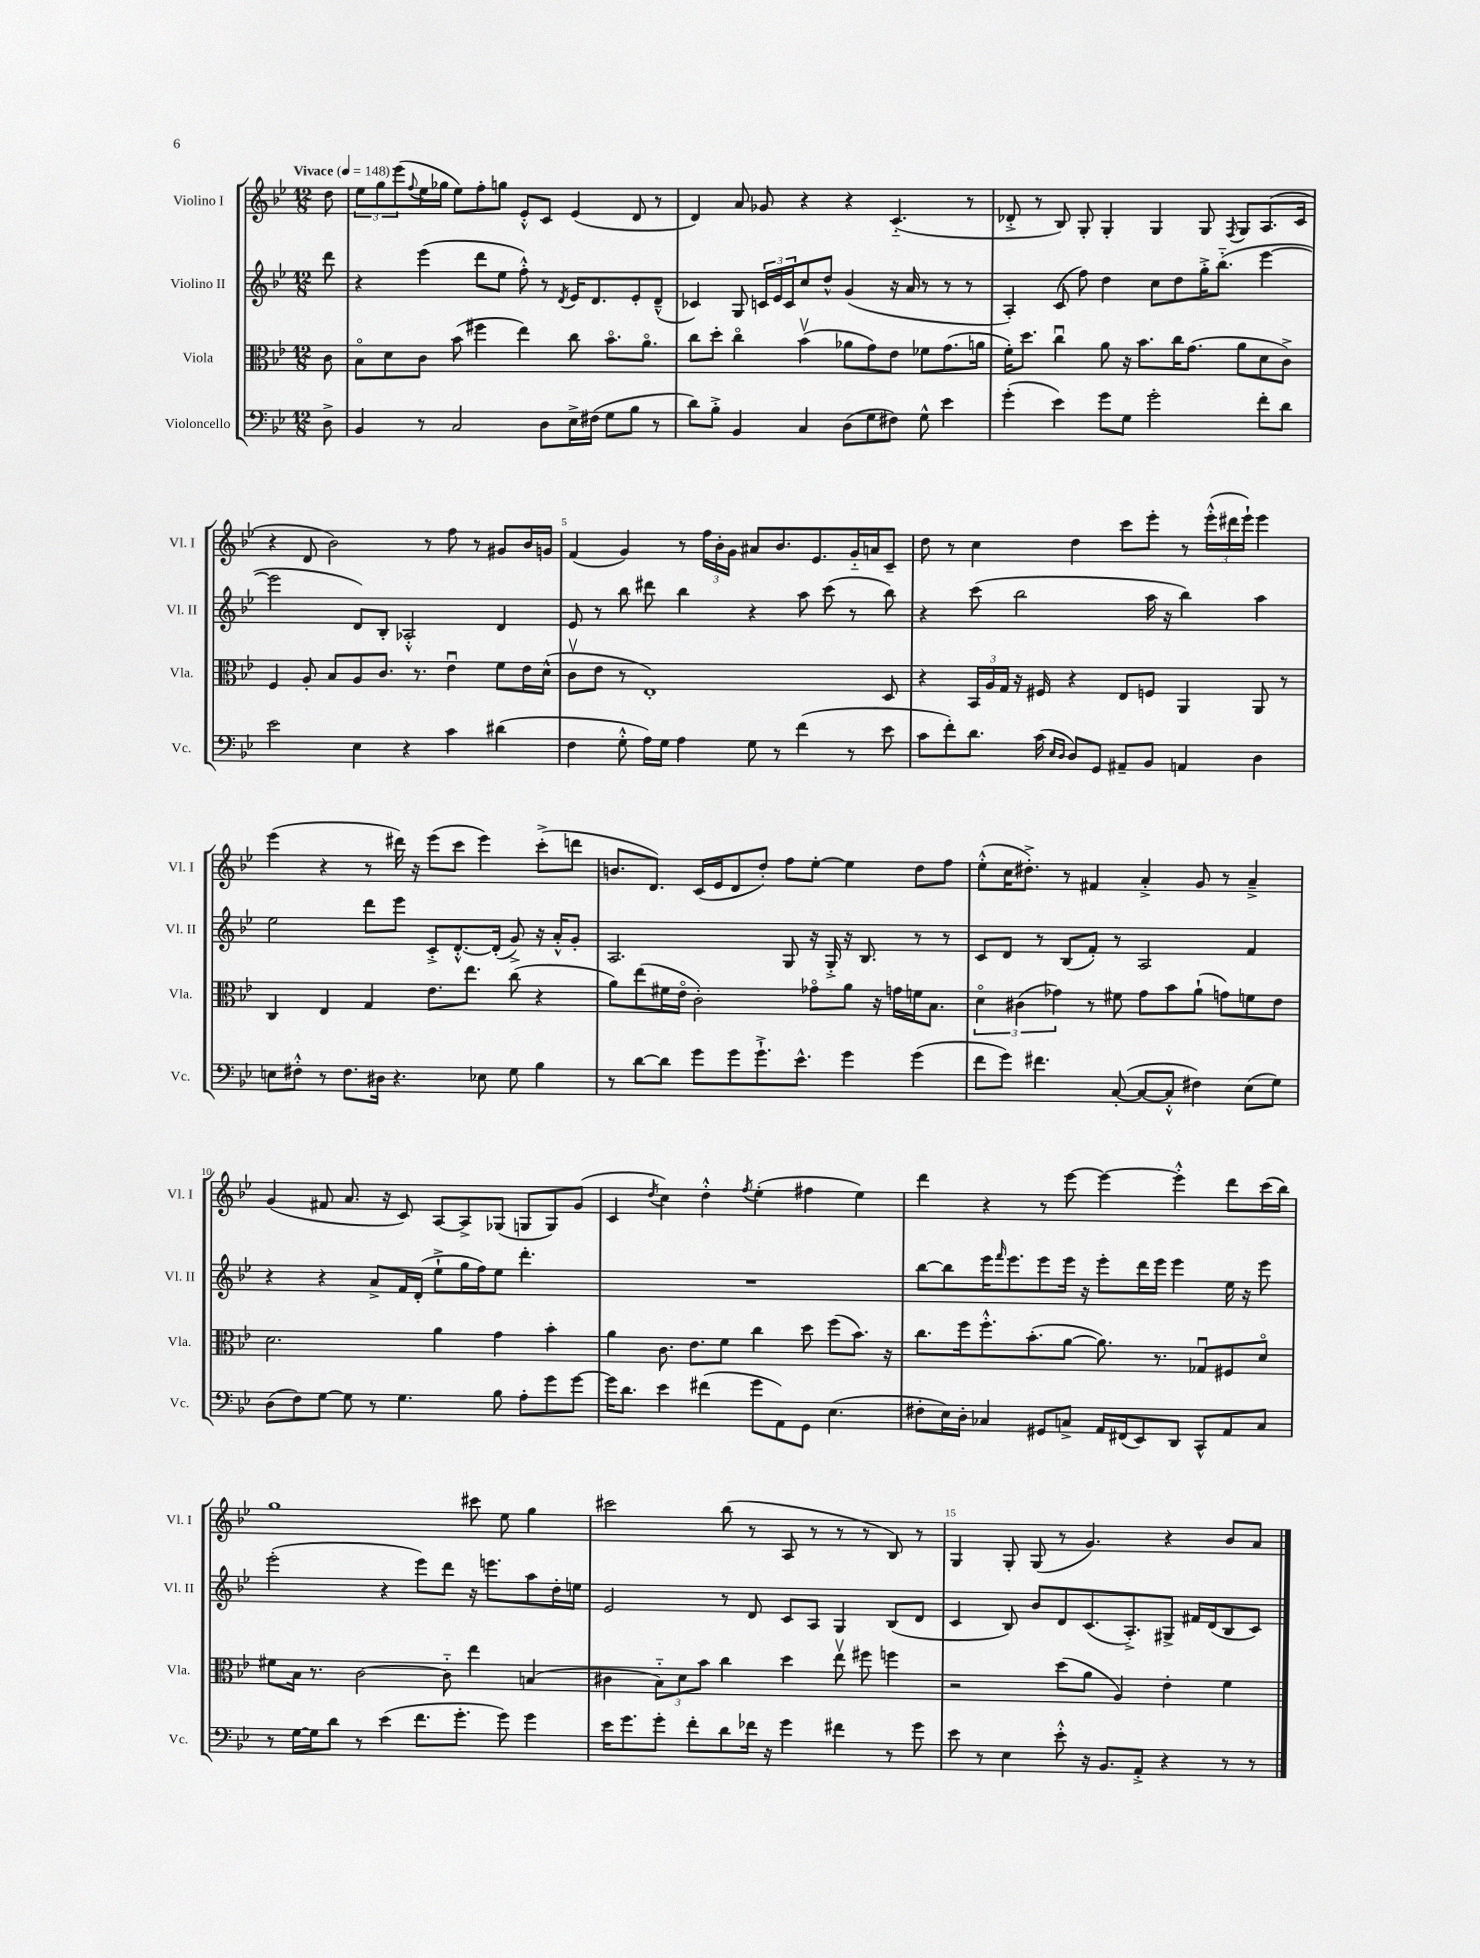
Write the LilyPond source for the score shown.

<<
\new StaffGroup <<
\new Staff = "s0" \with { instrumentName = "Violino I" shortInstrumentName = "Vl. I" } {
    \clef treble \key bes \major \numericTimeSignature \time 12/8 \partial 8 \tempo "Vivace" 4 = 148
    d''8 |
    \tuplet 3/2 { ees''8 g''8 ees'''8( } \appoggiatura { f''8 } ees''16 ges''16 ees''8) f''8-. g''8 ees'8-.-^ c'8 ees'4( d'8 r8 |
    d'4) a'8 ges'8 r4 r4 c'4.-_( r8 |
    des'8-.-> r8 bes8) g8-. g4-. g4 g8 \acciaccatura { f8 } g8 a8.( c'16 |
    r4 d'8 bes'2) r8 f''8 r8 gis'8 bes'16 g'16 |
    f'4( g'4) r8 \tuplet 3/2 { f''16 bes'16-. g'16 } ais'8 bes'8. ees'8. g'16-_ a'16 c'8-- |
    d''8 r8 c''4 d''4 c'''8 ees'''8-. r8 \tuplet 3/2 { ees'''16-.-^( dis'''16 ees'''16-!) } ees'''4 |
    ees'''4( r4 r8 dis'''16) r16 ees'''8( c'''8 ees'''4) c'''8-.->( d'''8 |
    b'8. d'8.) c'16( ees'16 d'8 d''8-.) f''8 ees''8~-. ees''4 d''8 f''8 |
    ees''8-.-^( c''16 dis''8.-.->) r8 fis'4 a'4-.-> g'8 r8 a'4---> |
    g'4( fis'8 a'8. r16 c'8) a8~ a8-> ges8( g8 g8) g'8( |
    c'4 \acciaccatura { d''8 } c''4) d''4-.-^ \acciaccatura { f''8 } ees''4-.( fis''4 ees''4) |
    d'''4 r4 r8 ees'''8~ ees'''4~ ees'''4-.-^ d'''8 c'''16( bes''16) |
    g''1 cis'''8 ees''8 g''4 |
    cis'''2 bes''8( r8 a8 r8 r8 r8 bes8) r8 |
    g4 g8-. g8( r8 g'4.) r4 bes'8 a'8 \bar "|." |
}
\new Staff = "s1" \with { instrumentName = "Violino II" shortInstrumentName = "Vl. II" } {
    \clef treble \key bes \major \numericTimeSignature \time 12/8 \partial 8
    d'''8 |
    r4 ees'''4( d'''8 ees''8 f''8-.-^) r8 \acciaccatura { d'8 } ees'16 d'8. ees'8-. d'8---^( |
    ces'4) g8 \tuplet 3/2 { c'16 ees'16 c'16 } c''8 d''8-^ g'4( r16 a'16 r8 r8 r8 |
    a4-.) c'8( f''8) d''4 c''8 d''8 g''16-.-> bes''8.-_( ees'''4~ |
    ees'''2 d'8) bes8-. aes2-.-^ d'4 |
    ees'8 r8 bes''8 dis'''8 bes''4 r4 a''8 c'''8( r8 bes''8) |
    r4 c'''8( bes''2 a''16 r16 bes''4) a''4 |
    ees''2 d'''8 ees'''8 c'8-.-> d'8.~-.-^ d'16-.( g'8->) r16 a'16-.-^ g'8-. |
    a2. g8 r16 g16-.-> r16 bes8. r8 r8 |
    c'8 d'8 r8 bes8( f'8-.) r8 a2 f'4 |
    r4 r4 a'8-> f'16 d'16-.( ees''8-!-> g''16 f''16) ees''8 d'''4.-. |
    R1. |
    bes''8~ bes''8 ees'''16 \grace { f'''16 } ees'''8. ees'''8 ees'''16 r16 ees'''8-. d'''16 ees'''16 ees'''4 ees''16 r16 ees'''8 |
    ees'''2-.( r4 ees'''8) d'''8 r16 e'''8. a''8 d''16-. e''16 |
    ees'2 r8 d'8 c'8 a8 g4 bes8( d'8 |
    c'4 bes8) bes'8 d'8 c'8.( a8.-.->) gis8-> fis'16 d'16( bes8 c'8) \bar "|." |
}
\new Staff = "s2" \with { instrumentName = "Viola" shortInstrumentName = "Vla." } {
    \clef alto \key bes \major \numericTimeSignature \time 12/8 \partial 8
    c'8 |
    bes8\flageolet d'8 c'8 bes'8( fis''4 ees''4) c''8 bes'8.\flageolet a'8.\flageolet |
    c''8 d''8-. c''4\flageolet bes'4\upbow( aes'8 g'8) ees'8 fes'8 g'8.( a'16 |
    f'16-.) d''8. c''4\downbow a'8 r16 bes'8. c''16 g'8.( a'8 d'8 c'8->) |
    f4 a8-. bes8 a8 c'8. r8. ees'4\downbow f'8 ees'16 d'16-^( |
    c'8\upbow ees'8 r8 ees1-.) d8 |
    r4 \tuplet 3/2 { bes,16 a16 g16 } r16 fis16 r4 ees8 f8 a,4 a,8 r8 |
    c4 ees4 g4 ees'8. ees''8. c''8( r4 |
    a'8) ees''8( fis'16 ees'16\flageolet c'2-.) ges'8\flageolet a'8 r16 g'16 f'16 bes8. |
    \tuplet 3/2 { d'4\flageolet cis'4( ges'4) } r8 fis'8 ges'8 bes'8 a'8-!( g'8) f'8 ees'8 |
    d'2. a'4 g'4 bes'4-. |
    a'4 c'8. ees'8. f'8 c''4 d''8 f''8( bes'8.) r16 |
    c''8. f''16 f''8.-.-^ bes'8.-.( a'8~ a'8.) r8. ges8\downbow fis8 d'8\flageolet |
    fis'8 bes16 r8. c'2~ c'8-_ ees''4 b4( |
    cis'4 \tuplet 3/2 { bes8-_) d'8 bes'8 } c''4 d''4 ees''8\upbow fis''8 f''4 |
    r2 d''8( a'8 a4) ees'4-. f'4 \bar "|." |
}
\new Staff = "s3" \with { instrumentName = "Violoncello" shortInstrumentName = "Vc." } {
    \clef bass \key bes \major \numericTimeSignature \time 12/8 \partial 8
    d8-> |
    bes,4 r8 c2 d8 ees16-> fis16( g8 bes8 r8 |
    d'8) bes8-.-> bes,4 c4 d8( g8 fis8) g8-^ ees'4 |
    g'4-.( ees'4) g'8 g8 g'2-. f'8-. d'8 |
    ees'2 ees4 r4 c'4 dis'4( |
    f4 g8-.-^ a16) g16 a4 g8 r8 f'4( r8 ees'8 |
    c'8 f'8-.) d'8. c'16( \grace { ees16 d16 } d8) g,8 ais,8-- bes,8 a,4 d4 |
    e8 fis8-.-^ r8 fis8. dis16 r4. ees8 g8 bes4 |
    r8 d'8~ d'8 g'8 g'8 g'8.-!-> ees'8.-^ g'4 g'4( |
    f'8 g'8) fis'4. c8~-.( c8~ c8-.-^ fis4) ees8( g8) |
    d8( f8) g8~ g8 r8 g4. bes8 a8-. g'8 g'8~ |
    g'16 d'8. ees'4 fis'4( g'8 a,8) g,8 ees4.( |
    fis8-. ees16) d16-. ces4 gis,8 c8-> a,16 fis,16( ees,8) d,8 c,8-^ a,8 c8 |
    r8 g16~ g16 d'8 r8 ees'4( f'8. g'8.-. g'8) g'4 |
    ees'16 g'8. g'8-. f'8-. d'8 fes'16 r16 g'4 fis'4 r8 g'8 |
    ees'8 r8 ees4 ees'8-.-^ r16 bes,8. a,8-.-> r4 r8 r8 \bar "|." |
}
>>
>>
\layout { \context { \Score \override BarNumber.break-visibility = ##(#f #t #t) barNumberVisibility = #(every-nth-bar-number-visible 5) } }
